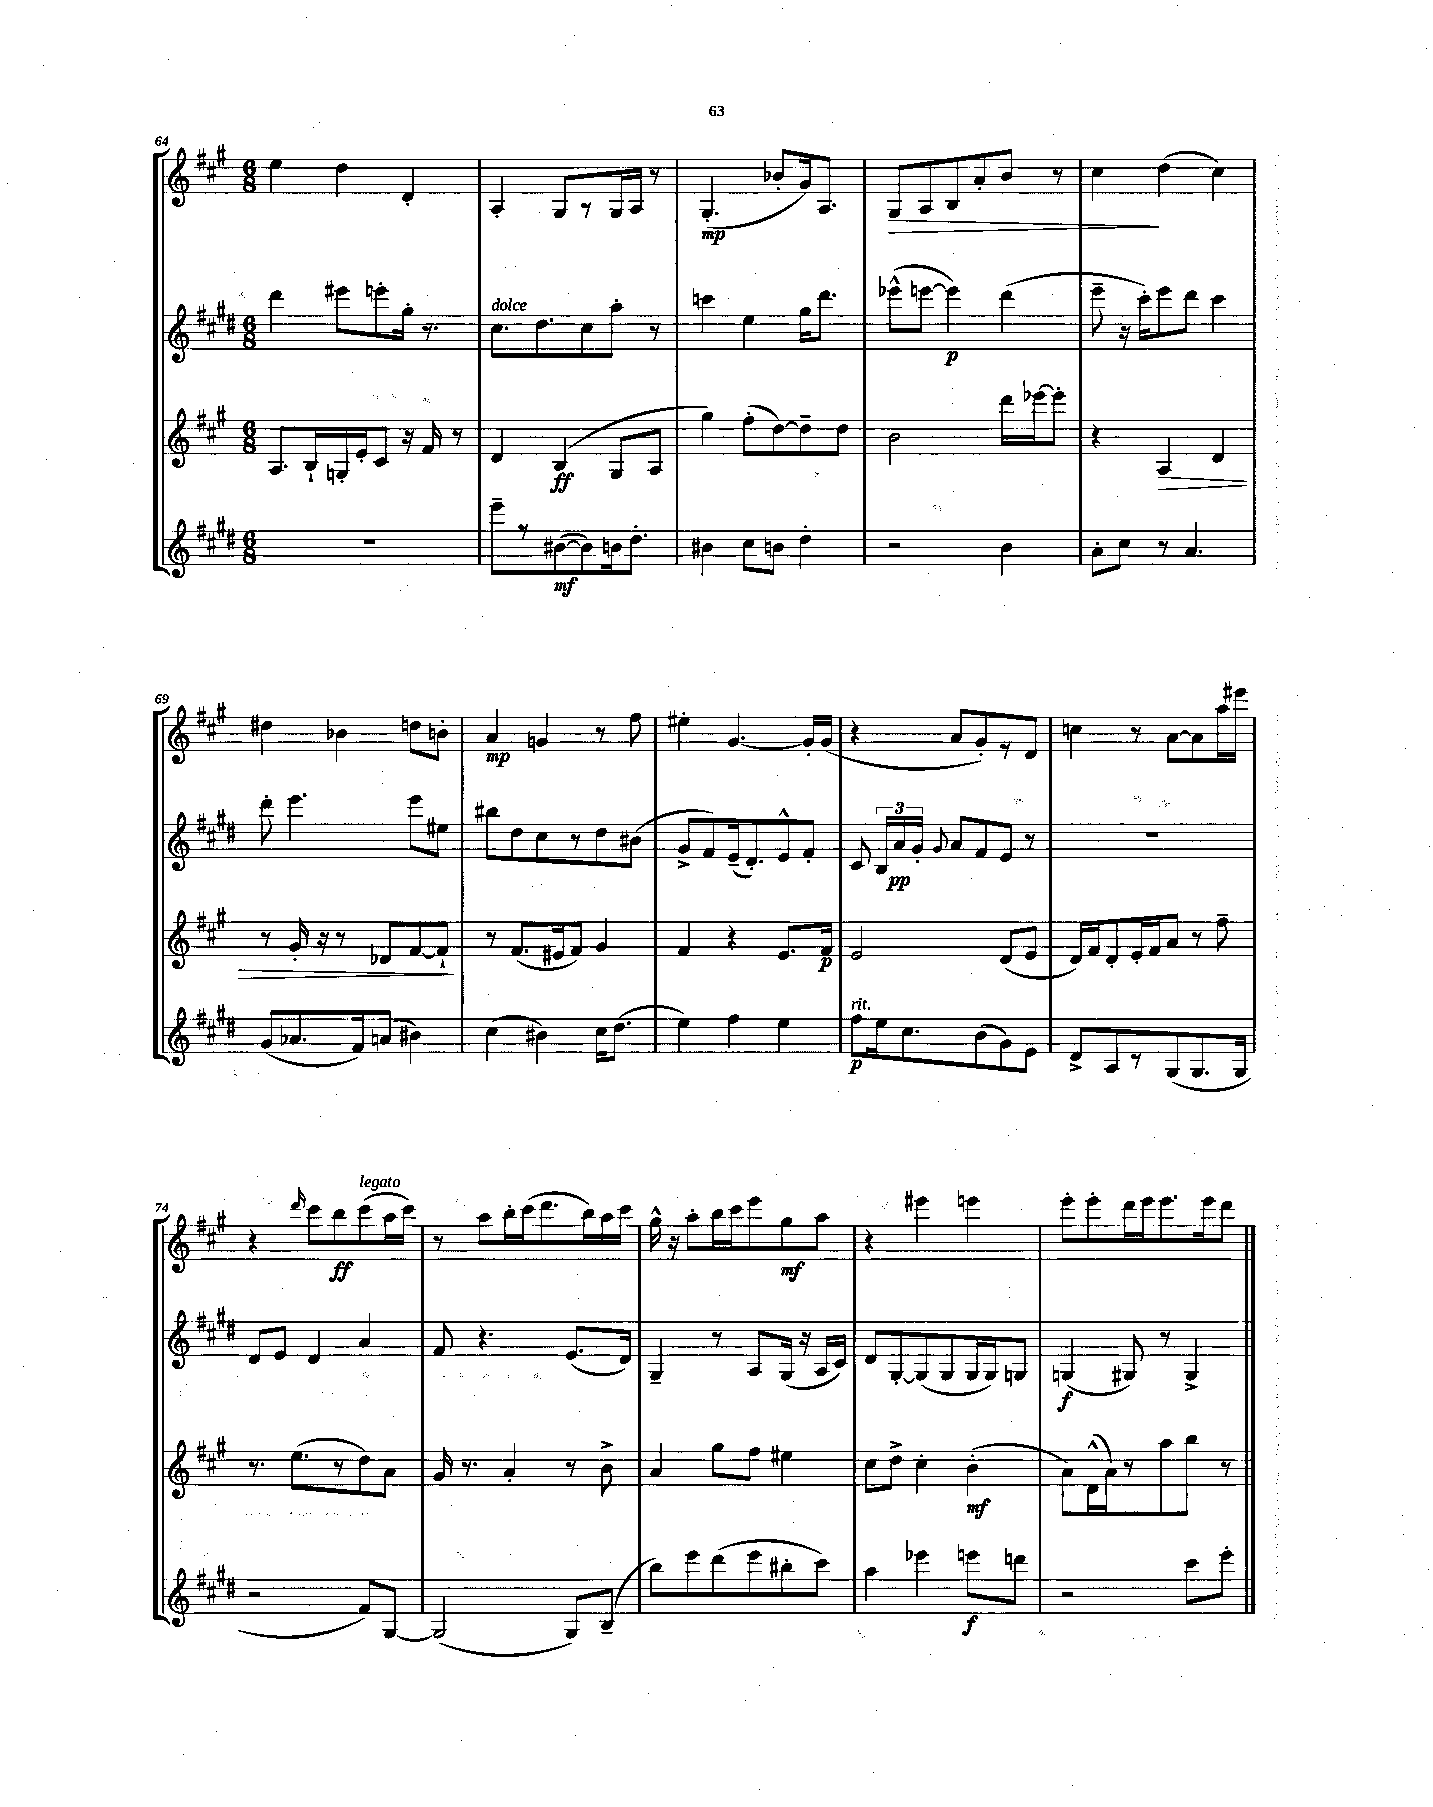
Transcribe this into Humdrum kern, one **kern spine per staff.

**kern	**kern	**kern	**kern
*staff4	*staff3	*staff2	*staff1
*clefG2	*clefG2	*clefG2	*clefG2
*k[f#c#g#d#]	*k[f#c#g#]	*k[f#c#g#d#]	*k[f#c#g#]
*M6/8	*M6/8	*M6/8	*M6/8
2.r	8.A	4ddd#	4ee
.	16B`	.	.
.	16G'	8eee#	4dd
.	16e'	.	.
.	8c#	8eee'	.
.	16r	16gg#'	4d'
.	16f#	8.r	.
.	8r	.	.
=	=	=	=
8eee~	4d	8.cc#	4A'
8r	.	.	.
.	.	8.dd#	.
([8b#	(4B	.	8G#
8b#])	.	8cc#	8r
16b	8G#	8aa'	16G#
8.dd#'	.	.	16A
.	8A	8r	8r
=	=	=	=
4b#	4gg#)	4ccc	(4.G#'
8cc#	(8ff#'	4ee	.
8b	[8dd)	.	8b-'
4dd#'	8dd~]	16gg#	16g#)
.	.	8.ddd#	8.A
.	8dd	.	.
=	=	=	=
2r	2b	(8eee-^^	8G#
.	.	[8eee	8A
.	.	4eee])	8B
.	.	.	8a'
4b	16ddd	(4ddd#	8b
.	[16eee-	.	.
.	8eee-']	.	8r
=	=	=	=
8a'	4r	8eee~	4cc#
8cc#	.	16r	.
.	.	16ccc#')	.
8r	4A	8eee	(4dd
4.a	.	8ddd#	.
.	4d	4ccc#	4cc#)
=	=	=	=
(8g#	8r	8ddd#'	4dd#
8.a-	16g#'	4.eee	.
.	16r	.	.
.	8r	.	4b-
16f#)	.	.	.
(8a	8d-	.	.
4b#)	[8f#	8eee	8dd
.	8f#`]	8ee#	8b'
=	=	=	=
(4cc#	8r	8bb#	4a
.	(8.f#	8dd#	.
4b#)	.	8cc#	4g
.	16e#	.	.
.	8f#)	8r	.
16cc#	4g#	8dd#	8r
(8.dd#	.	.	.
.	.	(8b#	8ff#
=	=	=	=
4ee)	4f#	8g#^	4ee#'
.	.	8f#)	.
4ff#	4r	(16e~	[4.g#
.	.	8.d#')	.
4ee	8.e	8e^^	.
.	.	8f#'	16g#']
.	16f#	.	(16g#
=	=	=	=
8ff#	2e	8c#	4r
16ee	.	24B	.
.	.	24a	.
8.cc#	.	.	.
.	.	24g#'	.
.	.	8qqg#	.
.	.	8a	8a
(8b	.	8f#	8g#')
8g#)	(8d	8e	8r
8e	8e	8r	8d
=	=	=	=
8d#^	16d)	2.r	4cc
.	16f#	.	.
8A	8d'	.	.
8r	16e'	.	8r
.	16f#	.	.
(8G#	8a	.	[8a
8.G#	8r	.	8a]
.	8ff#~	.	16aa
16G#	.	.	16eee#
=	=	=	=
2r	8.r	8d#	4r
.	.	8e	.
.	(8.ee	.	.
.	.	.	16qqddd
.	.	4d#	8ccc#
.	8r	.	8bb
8f#)	8dd)	4a	(8ccc#
[8G#	8a	.	16aa
.	.	.	16ccc#)
=	=	=	=
(2G#]	16g#	8f#	8r
.	8.r	.	.
.	.	4.r	8aa
.	4a'	.	16bb'
.	.	.	(16ccc#
.	.	.	8.ddd
8G#)	8r	(8.e	.
.	.	.	16bb)
(8B~	8b^	.	16aa
.	.	16d#)	16ccc#
=	=	=	=
8bb)	4a	4G#~	16gg#^^
.	.	.	16r
8eee	.	.	8aa'
(8ddd#	8gg#	8r	16bb
.	.	.	16ccc#
8eee	8ff#	8A	8eee
8bb#'	4ee#	(16G#	8gg#
.	.	16r	.
8ccc#)	.	16A	8aa
.	.	16c#)	.
=	=	=	=
4aa	8cc#	8d#	4r
.	8dd^	[8G#'	.
4eee-	4cc#'	(8G#]	4eee#
.	.	8G#	.
8eee	(4b'	16G#	4eee
.	.	16G#)	.
8ddd	.	8G	.
=	=	=	=
2r	8a)	(4G	8eee'
.	(16d^^	.	8eee'
.	16a)	.	.
.	8r	8G#)	16ddd
.	.	.	16eee
.	8aa	8r	8.eee
8ccc#	8bb	4G#^	.
.	.	.	16eee
8eee'	8r	.	8ddd
==	==	==	==
*-	*-	*-	*-
